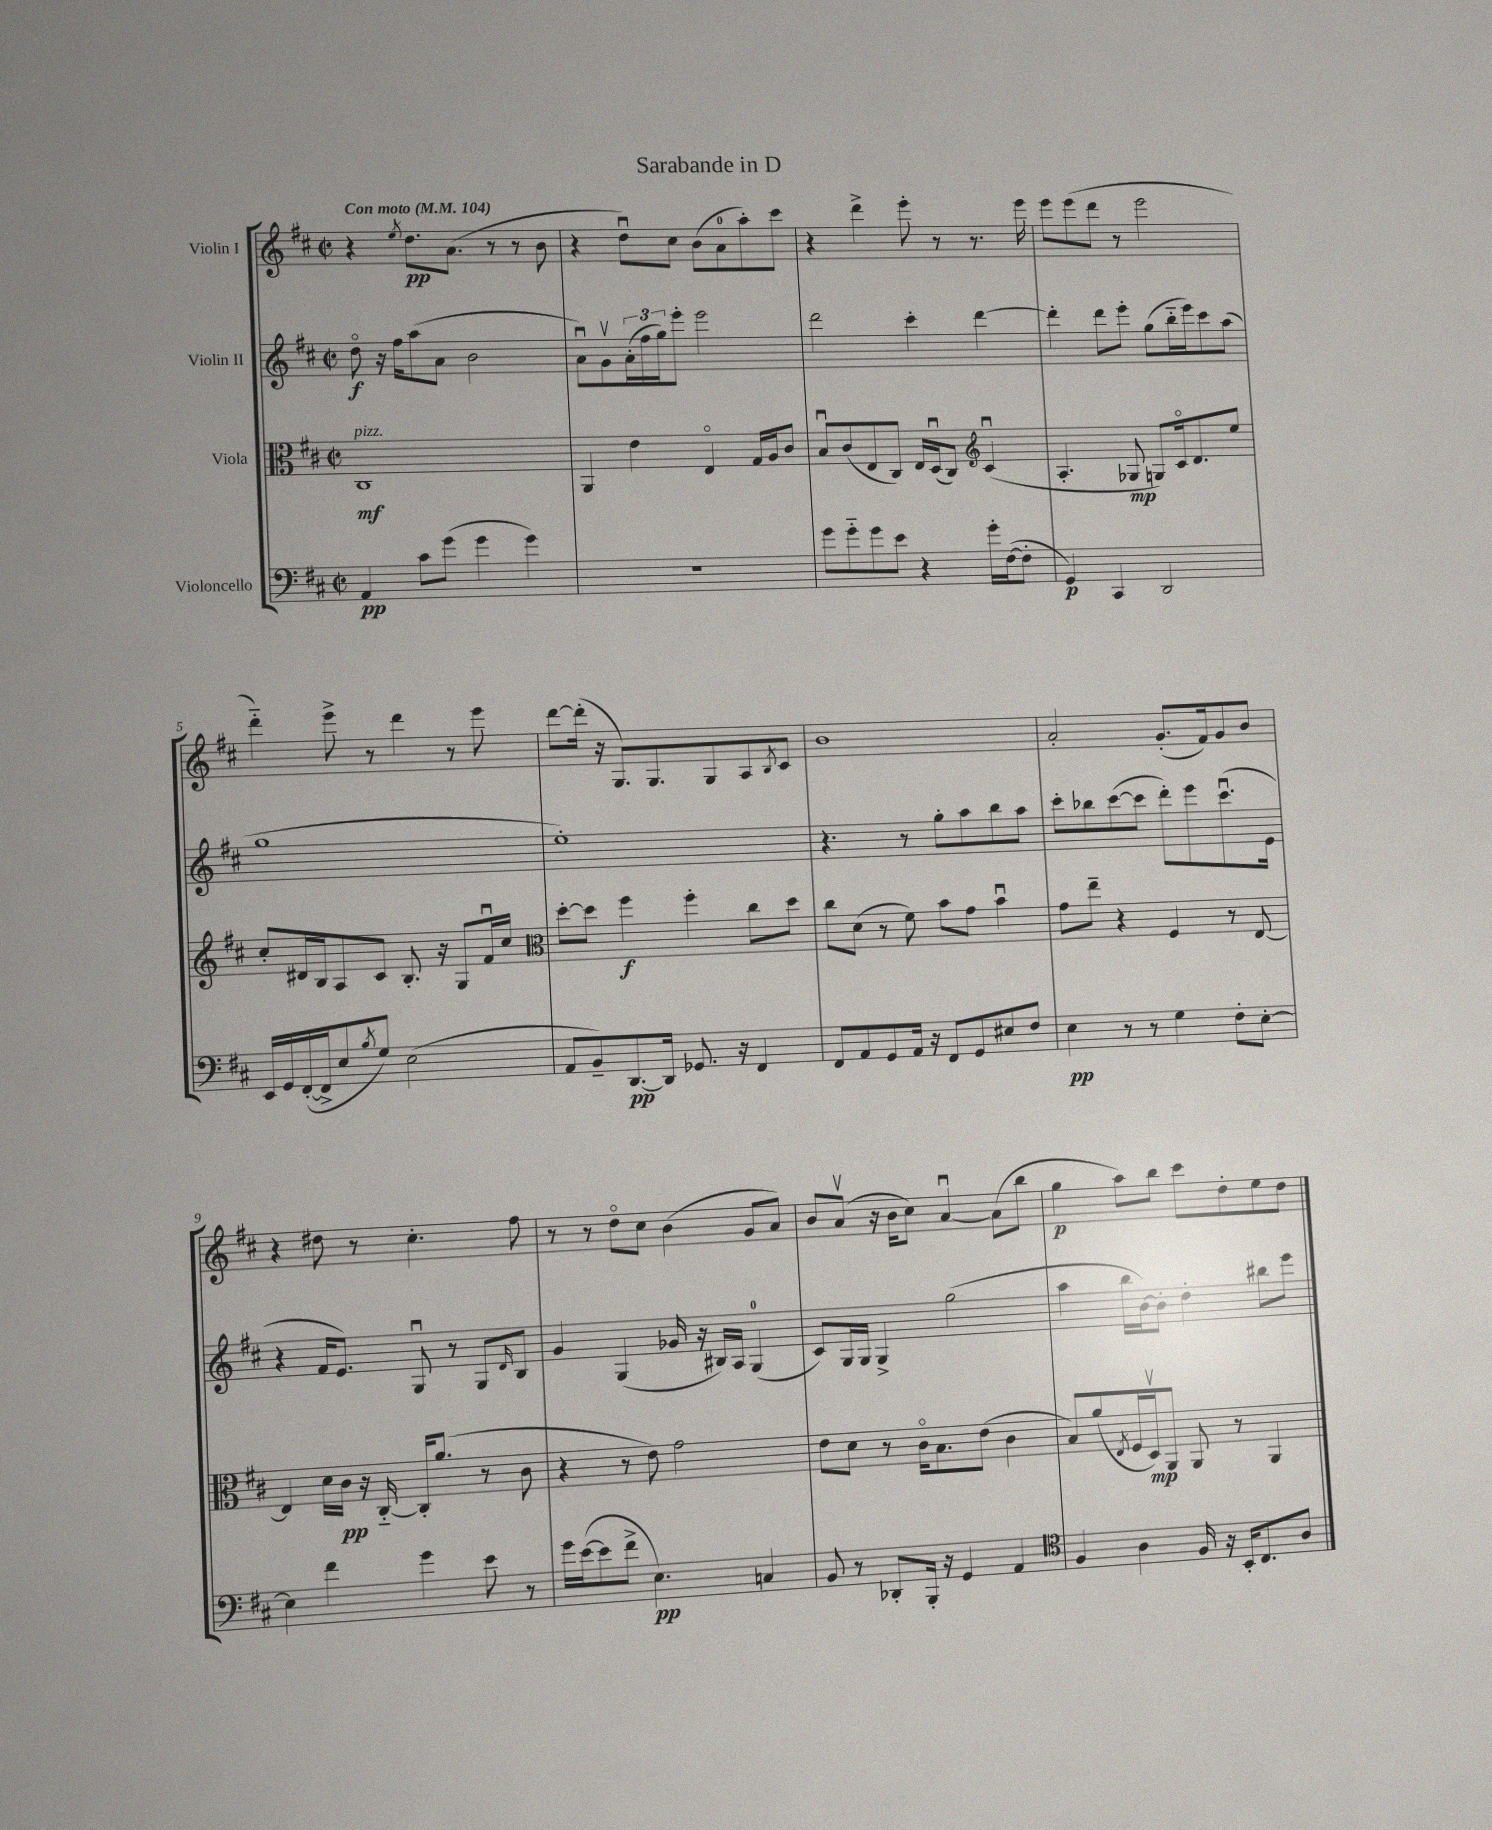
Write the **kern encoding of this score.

**kern	**kern	**kern	**kern
*staff4	*staff3	*staff2	*staff1
*clefF4	*clefC3	*clefG2	*clefG2
*k[f#c#]	*k[f#c#]	*k[f#c#]	*k[f#c#]
*M2/2	*M2/2	*M2/2	*M2/2
*met(c|)	*met(c|)	*met(c|)	*met(c|)
*MM104	*MM104	*MM104	*MM104
4AA	1C#	8ddo	4r
.	.	16r	.
.	.	16ff#	.
.	.	.	8qee
8c#	.	(8aa	8.dd
(8g	.	8a	.
.	.	.	(8.a
4g	.	2b	.
.	.	.	8r
4g)	.	.	8r
.	.	.	8b
=	=	=	=
1r	4AA	8au)	4r
.	.	8gv	.
.	4e	(24a'	8ddu)
.	.	24ff#	.
.	.	24gg)	.
.	.	8eee'	8cc#
.	4Eo	2eee	(8b
.	.	.	8a
.	16G	.	8aa')
.	16A	.	.
.	8c#	.	8ccc#
=	=	=	=
8g	8Bu	2ddd	4r
8g'~	(8c#	.	.
8g	8E	.	4ddd^
8e	8C#)	.	.
4r	16E	4ccc#'	8eee'
.	(16Du	.	.
.	8C#)	.	8r
*	*clefG2	*	*
16g'	(4c#u	[4ddd	8.r
([16F#	.	.	.
8F#']	.	.	.
.	.	.	16eee
=	=	=	=
4GG)	4.A'	4ddd']	8eee
.	.	.	(8eee
4CC#	.	8ddd	8ddd
.	8G-	8eee'	8r
2DD	8G)	(8gg	2eee
.	16c#o	16bb'~	.
.	8.d	16eee)	.
.	.	8ccc#	.
.	8ee	(8aa	.
=	=	=	=
16EE	8cc#'	1gg	4ddd'~)
16GG	.	.	.
([16FF#'	16d#	.	.
16FF#^]	16B	.	.
8E	8A	.	8eee^
8qB	.	.	.
8G)	8c#	.	8r
(2E	8.B'	.	4ddd
.	16r	.	.
.	8G	.	8r
.	16f#u	.	8eee
.	16cc#	.	.
=	=	=	=
*	*clefC3	*	*
8AA	[8dd'	1ee')	[8ddd
8BB~)	8dd]	.	(16ddd']
.	.	.	16r
[8.DD	4ff#	.	8.G)
16DD]	.	.	8.G
8.GG-	4ff#'	.	.
.	.	.	8G
16r	.	.	.
4FF#	8cc#	.	8A
.	.	.	8qB
.	8dd	.	8c#
=	=	=	=
8FF#	8cc#	4.r	1b
8AA	(8d	.	.
8GG	8r	.	.
16AA	8f#)	8r	.
16r	.	.	.
8FF#	8b	8gg'	.
8GG	8g	8aa	.
8E#	4bu	8bb	.
8F#	.	8aa	.
=	=	=	=
4E	8g	8ccc#'	2a'
.	8ee~	8bb-	.
8r	4r	([8ccc#	.
8r	.	8ccc#]	.
4G	4F#	8ddd')	(8.g'
.	.	8eee	.
.	.	.	16f#)
8F#'	8r	(8.ccc#u	8g
[8E'	[8E	.	8b
.	.	16e	.
=	=	=	=
4E]	4E]	4r	4r
4f#	16d	16f#	8dd#
.	16c#	8.e)	.
.	16r	.	8r
.	[16C#'~	.	.
4g	16C#']	8Gu	4.cc#'
.	(8.a	.	.
.	.	8r	.
8e	8r	8G	.
.	.	16qqd	.
8r	8c#	8B	8ff#
=	=	=	=
16g	4r	4g	8r
([16e	.	.	.
8e]	.	.	8r
8f#^	8r	(4G	8ddo
4.E)	8e)	.	8cc#
.	2g	16g-	(4b
.	.	16r	.
.	.	16B#)	.
.	.	16A	.
4C	.	(4G	8g
.	.	.	8a)
=	=	=	=
8BB	8e	8c#)	8b
8r	8d	16G	(8av
.	.	16G	.
8DD-'	8r	4G^	16r
.	.	.	16b
16BBB'	16c#o	.	8cc#)
16r	8.B	.	.
4GG	.	(2gg	[4au
.	(8e	.	.
4AA	4c#	.	(8a]
.	.	.	8bb
=	=	=	=
*clefC4	*	*	*
4F#	8B)	4aa	4gg
.	(8a	.	.
.	8qE	.	.
4A	16F#	16bb	8aa)
.	16Dv)	[16b)	.
.	8AA	8b']	8bb
16F#	8AA	4dd'	8ccc#
16r	.	.	.
16BB'	8r	.	8dd'
8.C#	.	.	.
.	4AA	8bb#	8ee
8A	.	8eee	8dd
==	==	==	==
*-	*-	*-	*-
